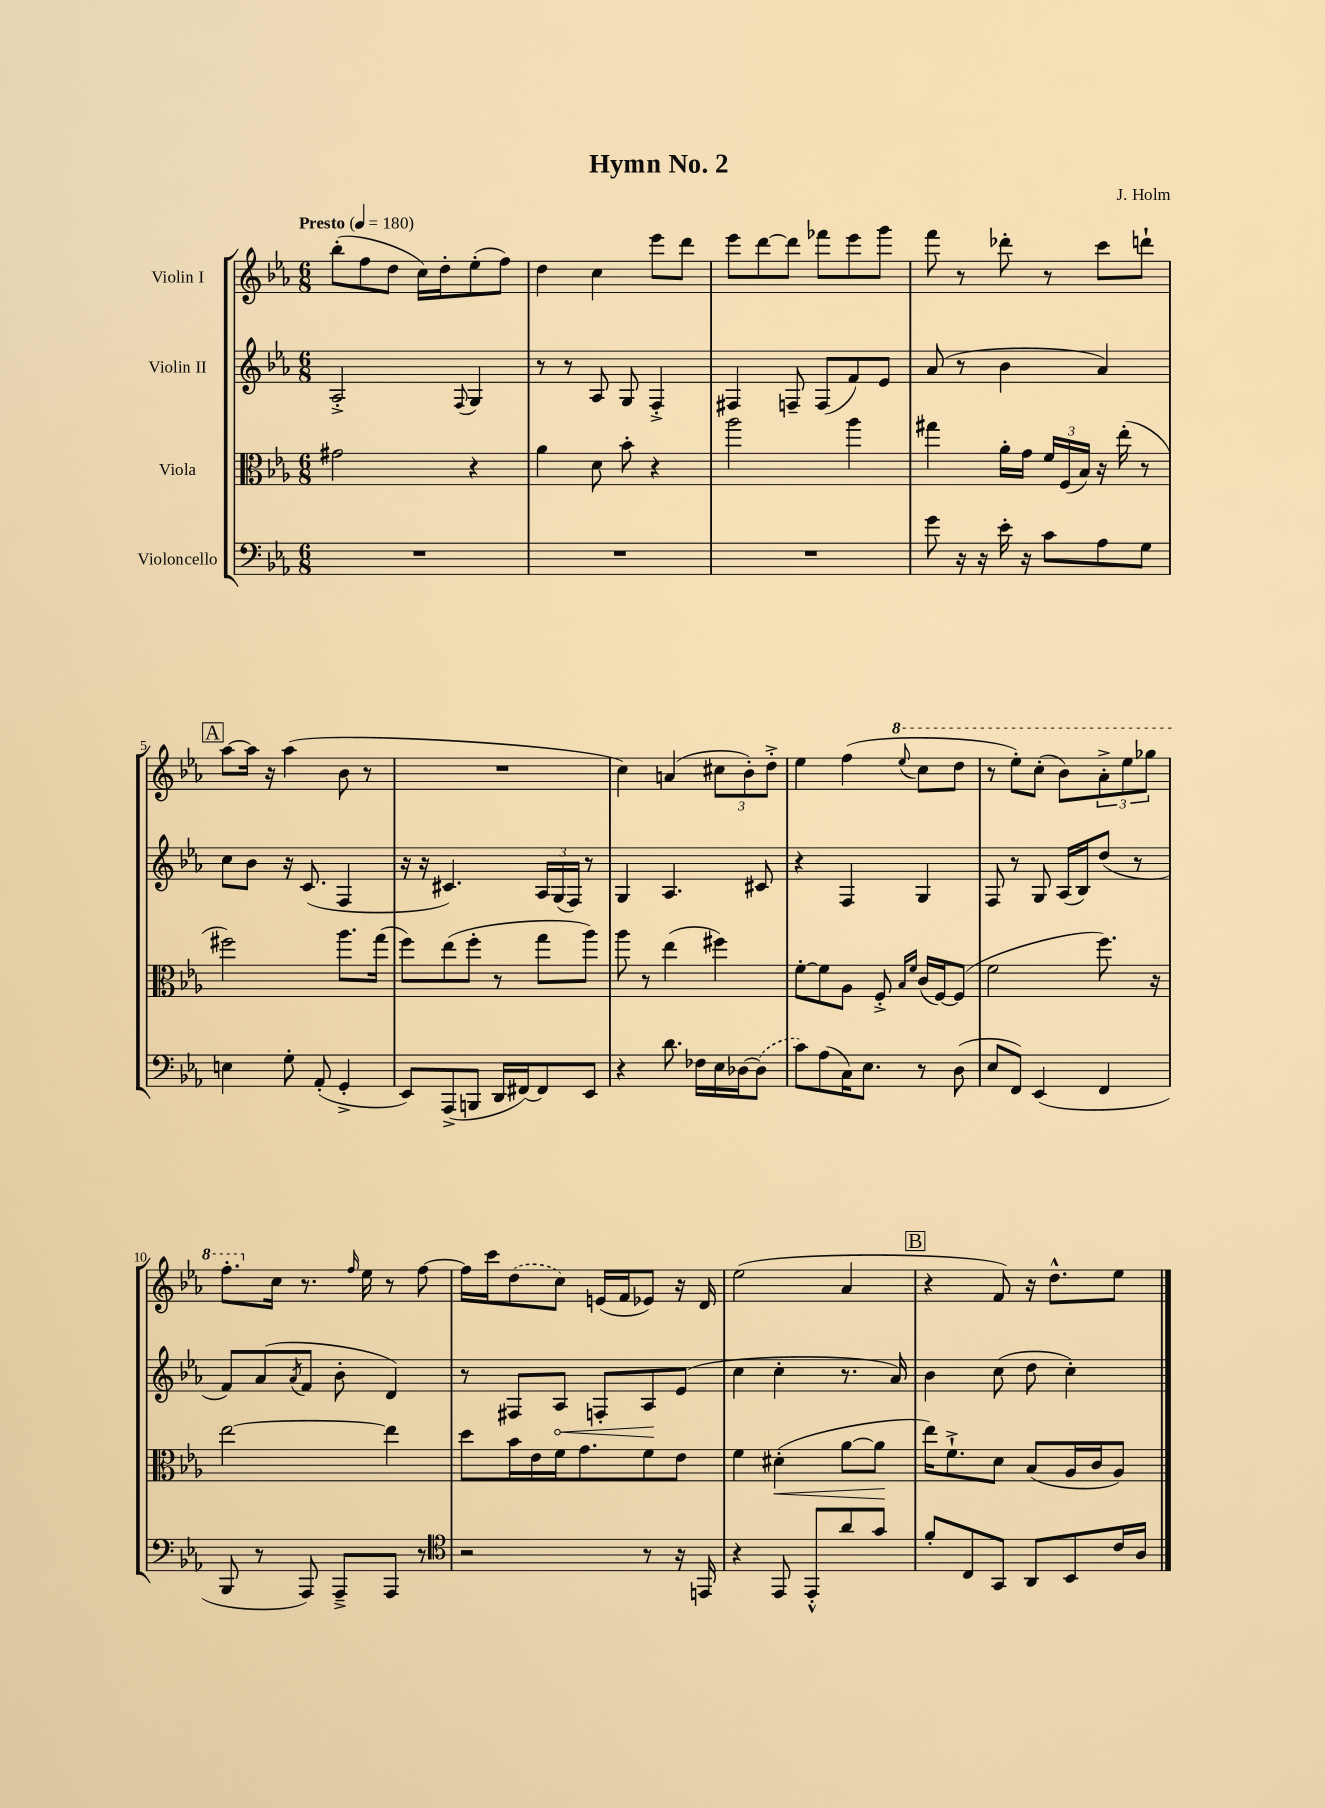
\header { title = "Hymn No. 2" composer = "J. Holm" }
<<
\new StaffGroup <<
\new Staff = "s0" \with { instrumentName = "Violin I" } {
    \clef treble \key ees \major \numericTimeSignature \time 6/8 \tempo "Presto" 4 = 180
    bes''8-.( f''8 d''8 c''16) d''16-. ees''8-.( f''8) |
    d''4 c''4 ees'''8 d'''8 |
    ees'''8 d'''8~ d'''8 fes'''8 ees'''8 g'''8 |
    f'''8 r8 des'''8-. r8 c'''8 d'''8-! |
    \mark \markup { \box "A" } aes''8~ aes''16 r16 aes''4( bes'8 r8 |
    R2. |
    c''4) a'4( \tuplet 3/2 { cis''8 bes'8-.) d''8-.-> } |
    ees''4 f''4( \ottava #1 \appoggiatura { ees'''8 } c'''8 d'''8 |
    r8 ees'''8-.) c'''8-.( bes''8) \tuplet 3/2 { aes''8-.-> ees'''8 ges'''8 } |
    f'''8.-. \ottava #0 c''16 r8. \grace { f''16 } ees''16 r8 f''8~ |
    f''16 c'''16 \once \slurDashed d''8( c''8) e'16( f'16 ees'8) r16 d'16 |
    ees''2( aes'4 |
    \mark \markup { \box "B" } r4 f'8) r16 d''8.-^ ees''8 \bar "|." |
}
\new Staff = "s1" \with { instrumentName = "Violin II" } {
    \clef treble \key ees \major \numericTimeSignature \time 6/8
    aes2-.-> \appoggiatura { f8 } g4 |
    r8 r8 aes8 g8 f4-.-> |
    fis4 f8-- f8( f'8) ees'8 |
    aes'8( r8 bes'4 aes'4) |
    \mark \markup { \box "A" } c''8 bes'8 r16 c'8.( f4 |
    r16 r16 cis'4.) \tuplet 3/2 { aes16 g16( f16) } r8 |
    g4 aes4. cis'8 |
    r4 f4 g4 |
    f8 r8 g8 aes16( bes16) d''8( r8 |
    f'8) aes'8( \acciaccatura { aes'8 } f'8 bes'8-. d'4) |
    r8 fis8 \once \override Hairpin.circled-tip = ##t aes8\< f8-. aes8\! ees'8( |
    c''4 c''4-. r8. aes'16) |
    \mark \markup { \box "B" } bes'4 c''8( d''8 c''4-.) \bar "|." |
}
\new Staff = "s2" \with { instrumentName = "Viola" } {
    \clef alto \key ees \major \numericTimeSignature \time 6/8
    gis'2 r4 |
    aes'4 d'8 bes'8-. r4 |
    aes''2 aes''4 |
    gis''4 aes'16-. g'16 \tuplet 3/2 { f'16 f16( bes16) } r16 ees''16-.( r8 |
    \mark \markup { \box "A" } fis''2) aes''8. g''16( |
    f''8) ees''8( f''8-. r8 g''8 aes''8) |
    aes''8 r8 ees''4( fis''4) |
    f'8~-. f'8 aes8 f8-.-> \grace { bes16 f'16 } c'16( f16~) f8( |
    f'2 f''8.) r16 |
    ees''2~ ees''4 |
    d''8 bes'16 ees'16 f'16 g'8. f'8 ees'8 |
    f'4 dis'4-.\<( aes'8~ aes'8\! |
    \mark \markup { \box "B" } ees''16) f'8.-!-> d'8 bes8( aes16 c'16 aes8) \bar "|." |
}
\new Staff = "s3" \with { instrumentName = "Violoncello" } {
    \clef bass \key ees \major \numericTimeSignature \time 6/8
    R2. |
    R2. |
    R2. |
    g'8 r16 r16 ees'16-. r16 c'8 aes8 g8 |
    \mark \markup { \box "A" } e4 g8-. aes,8-.( g,4-.-> |
    ees,8) aes,,8->( b,,8 d,16 fis,16~) fis,8 ees,8 |
    r4 d'8. fes16 ees16 des16~ \once \slurDashed des8( |
    c'8) aes8( c16) ees8. r8 d8( |
    ees8 f,8) ees,4( f,4 |
    bes,,8 r8 aes,,8) aes,,8---> aes,,8 r8 |
    \clef tenor r2 r8 r16 e,16 |
    r4 ees,8 ees,8-.-^ aes'8 g'8 |
    \mark \markup { \box "B" } f'8-. c8 g,8 aes,8 bes,8 c'16 aes16 \bar "|." |
}
>>
>>
